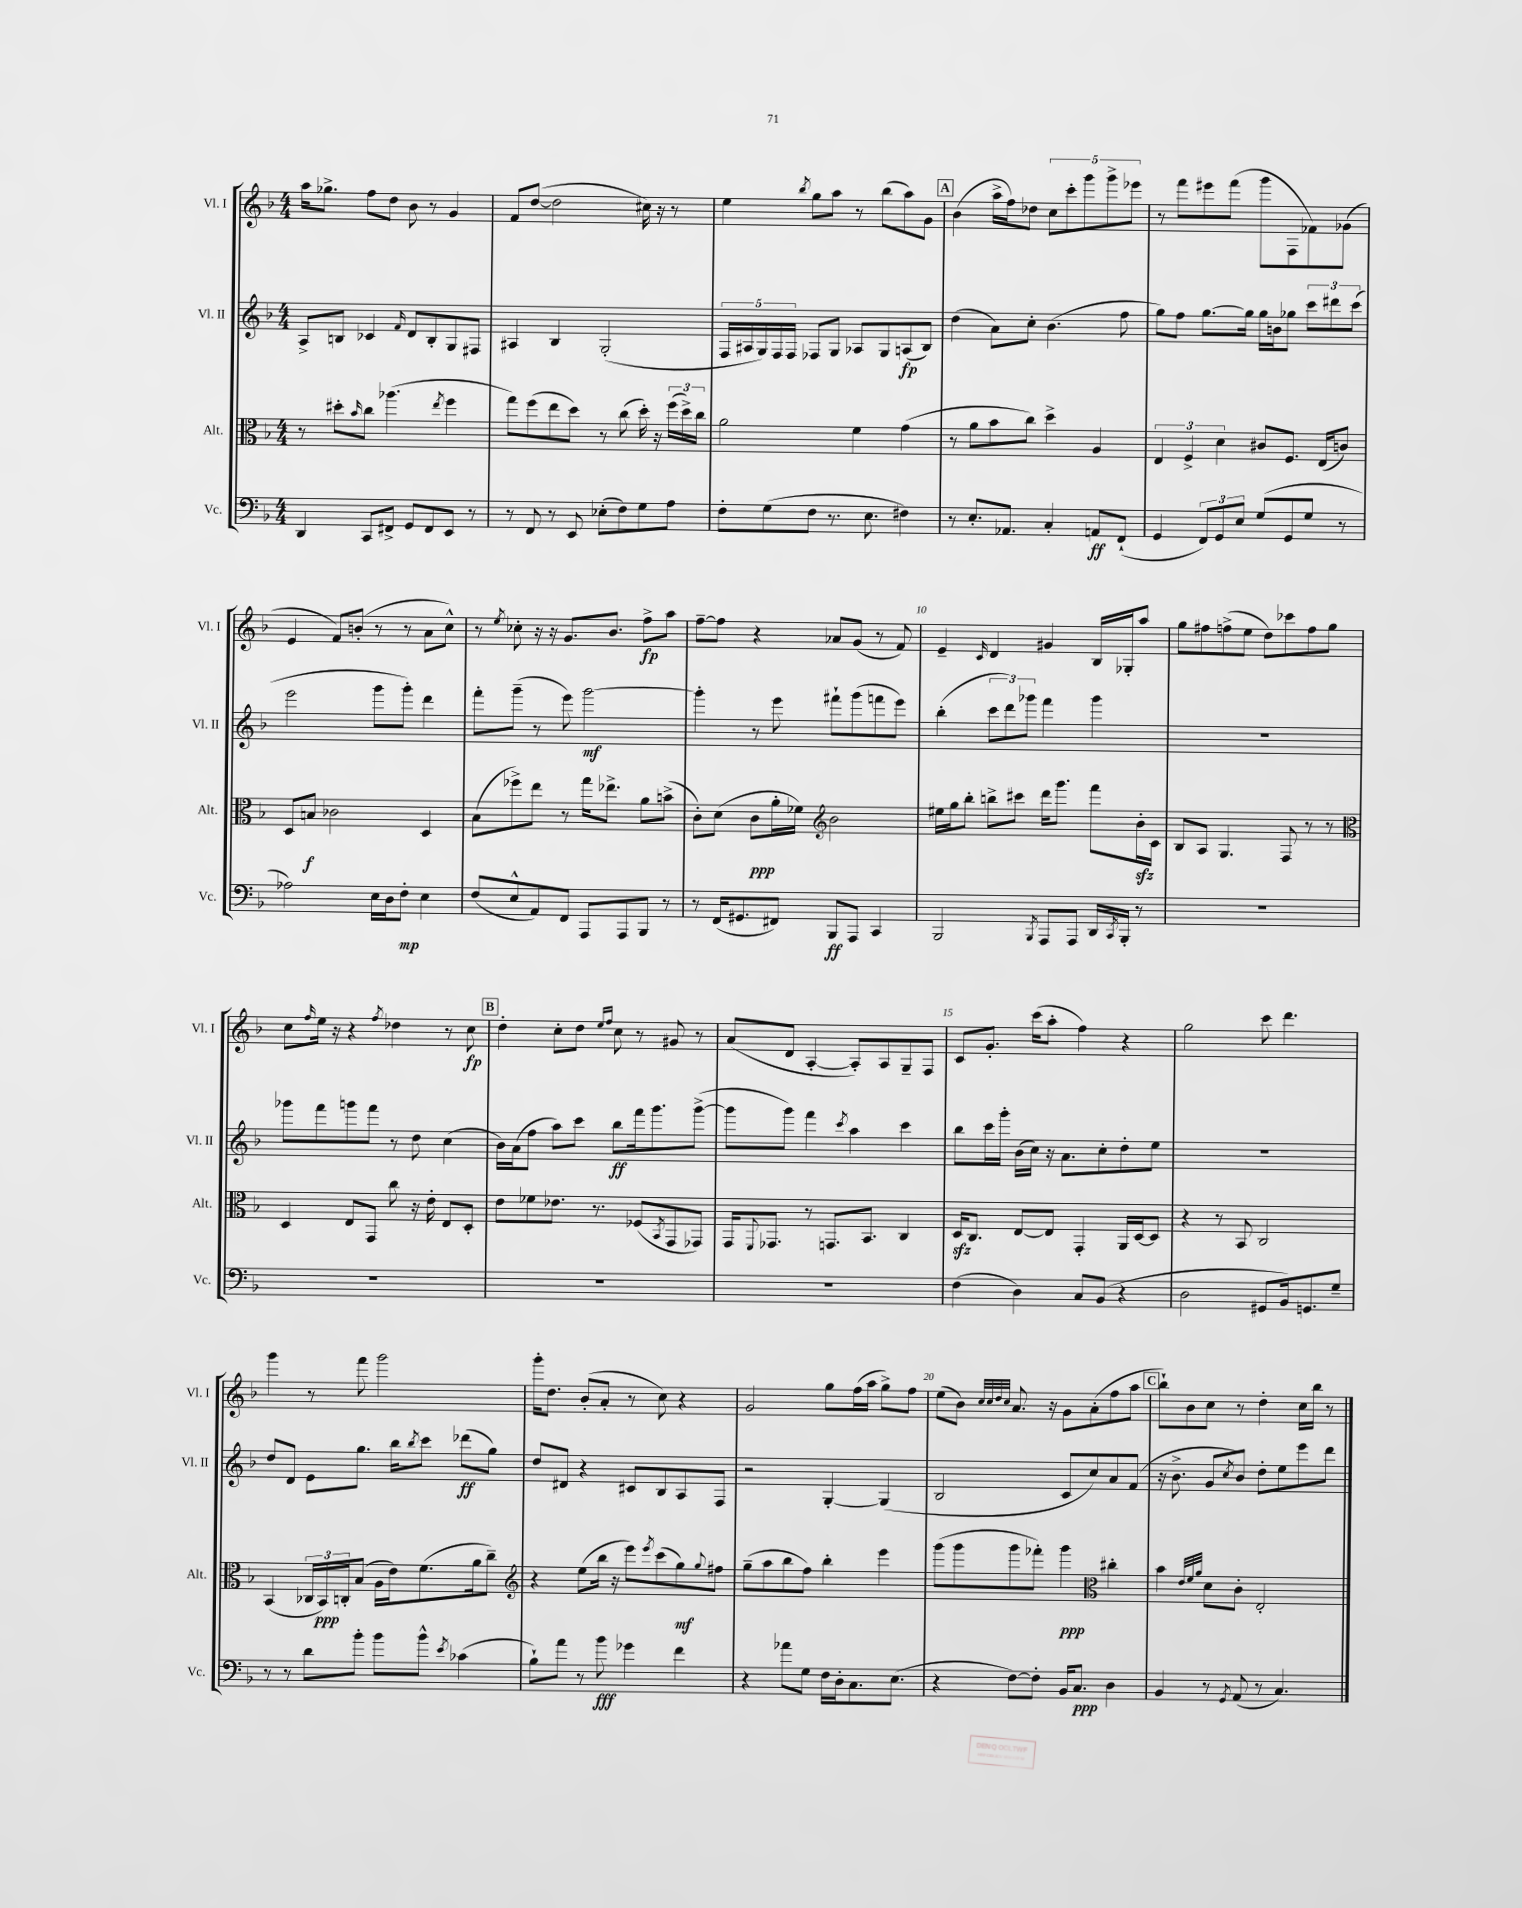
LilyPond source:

<<
\new StaffGroup <<
\new Staff = "s0" \with { instrumentName = "Vl. I" shortInstrumentName = "Vl. I" } {
    \clef treble \key f \major \numericTimeSignature \time 4/4
    a''16 ges''8.-> f''8 d''8 bes'8 r8 g'4 |
    f'8 d''8~( d''2 cis''16) r16 r8 |
    e''4 \acciaccatura { bes''8 } g''8 a''8 r8 bes''8( a''8) g'8 |
    \mark \markup { \box "A" } bes'4( a''16-> f''16) des''8 \tuplet 5/4 { c''8 c'''8-. g'''8 g'''8-> ees'''8 } |
    r8 f'''8 eis'''8 f'''8( g'''8 f8 fes'8) ges'8( |
    e'4 f'8) b'8-.( r8 r8 a'8 c''8-^) |
    r8 \acciaccatura { e''8 } ces''8-. r16 r16 g'8. bes'8. f''8->\fp a''8 |
    f''8~-- f''8 r4 aes'8 g'8( r8 f'8) |
    e'4-- \grace { c'16 } d'4 gis'4 bes16 ges16-. a''8 |
    g''8 fis''8 f''8->( e''8 d''8) ces'''8 f''8 g''8 |
    c''8 \grace { f''16 } e''16 r16 r4 \acciaccatura { f''8 } des''4 r8 c''8\fp |
    \mark \markup { \box "B" } d''4-. c''8-. d''8 \grace { e''16 f''16 } c''8 r8 gis'8 r8 |
    a'8( d'8 a4~-. a8-.) a8 g8-- f8 |
    c'8 g'8.-. c'''16( a''8-. f''4) r4 |
    g''2 c'''8 d'''4. |
    g'''4 r8 f'''8 g'''2 |
    g'''16-. d''8. bes'8-.( a'8-. r8 c''8) r4 |
    g'2 g''8 f''16( a''16 g''8->) f''8 |
    e''8( bes'8) \grace { c''32 c''32 d''32 c''32 } a'8. r16 g'8 a'8-.( f''8 a''8 |
    \mark \markup { \box "C" } bes''8-!) bes'8 c''8 r8 d''4-. c''16 bes''16 r8 \bar "|." |
}
\new Staff = "s1" \with { instrumentName = "Vl. II" shortInstrumentName = "Vl. II" } {
    \clef treble \key f \major \numericTimeSignature \time 4/4
    a8-> b8 ces'4 \grace { f'16 } d'8 b8-. g8 fis8 |
    ais4 bes4 g2-.( |
    \tuplet 5/4 { f16 ais16 g16) f16 f16 } fes8 g8 aes8 g8 a8\fp( bes8) |
    \mark \markup { \box "A" } d''4( a'8) c''8-. bes'4.( f''8 |
    g''8) f''8 g''8.~ g''16 g''16 b'16 ges''8 \tuplet 3/2 { c'''8 dis'''8 c'''8( } |
    e'''2 g'''8 g'''8-.) d'''4 |
    f'''8-. g'''8--( r8 e'''8) g'''2~\mf |
    g'''4-. r8 e'''8 fis'''8-! g'''8( f'''8 e'''8) |
    bes''4-.( \tuplet 3/2 { c'''8 d'''8) ges'''8 } f'''4 ges'''4 |
    R1 |
    ges'''8 f'''8 g'''8 f'''8 r8 d''8 c''4( |
    \mark \markup { \box "B" } bes'16) a'16( f''8 a''8) c'''8 bes''8\ff f'''16 g'''8. g'''8~->( |
    g'''8 g'''8) f'''4 \acciaccatura { c'''8 } a''4 c'''4 |
    bes''8 c'''16 g'''16-. bes'16( c''16) r16 a'8. c''8-. d''8-. e''8 |
    R1 |
    d''8 d'8 e'8 g''8. bes''16 \acciaccatura { bes''8 } c'''8 des'''8\ff( g''8) |
    d''8 dis'8 r4 cis'8 bes8 a8 f8 |
    r2 g4~-. g4( |
    bes2 c'8 c''8) a'8 f'8( |
    \mark \markup { \box "C" } r16 bes'8.-> g'8 \acciaccatura { c''8 } bes'8) d''8-. e''8 e'''8 d'''8 \bar "|." |
}
\new Staff = "s2" \with { instrumentName = "Alt." shortInstrumentName = "Alt." } {
    \clef alto \key f \major \numericTimeSignature \time 4/4
    r8 dis''8-. \grace { bes'16 } c''8 aes''4.( \acciaccatura { e''8 } f''4 |
    g''8) f''8( e''8 d''8) r8 c''8( d''16-.) r16 \tuplet 3/2 { f''16( d''16->) c''16 } |
    a'2 f'4 g'4( |
    \mark \markup { \box "A" } r8 a'8 bes'8 c''8) d''4-> a4 |
    \tuplet 3/2 { e4 f4-> d'4 } cis'8 f8. e16( c'8) |
    d8 b8\f ces'2 d4 |
    bes8( fes''8->) e''8 r8 g''16 ees''8.-> a'8 b'8->( |
    c'8-.) d'8( c'8\ppp a'16-. fes'16) \clef treble bes'2 |
    eis''16 g''16 bes''8-. b''8-> cis'''8 d'''16 g'''8. f'''8 bes'16-.\sfz c'16 |
    bes8 a8 g4. f8 r8 r8 |
    \clef alto d4 e8 g,8 c''8 r16 e'16-. e8 d8-. |
    \mark \markup { \box "B" } e'8 fes'8 ees'8. r8. fes8( \acciaccatura { bes,8 } g,8 ges,8) |
    g,16 \appoggiatura { f,8 } ges,8. r8 g,8. bes,8. c4 |
    d16\sfz c8. e8~ e8 g,4-. a,16 d16~ d8 |
    r4 r8 bes,8 c2 |
    bes,4( \tuplet 3/2 { ces16 bes,16\ppp) c16-. } bes8( a16 e'16) f'8.( a'16 c''8--) |
    \clef treble r4 e''8( bes''16 r16 e'''8) \acciaccatura { e'''8 } c'''8( g''8\mf) \appoggiatura { g''8 } fis''8 |
    g''8--( a''8 bes''8 f''8) bes''4-. e'''4 |
    g'''8( g'''8 g'''8 fes'''8-.) g'''4\ppp \clef alto cis''4-. |
    \mark \markup { \box "C" } bes'4 \grace { e'32 f'32 a'32 } d'8 c'8-. e2-. \bar "|." |
}
\new Staff = "s3" \with { instrumentName = "Vc." shortInstrumentName = "Vc." } {
    \clef bass \key f \major \numericTimeSignature \time 4/4
    d,4 c,8 fis,8-> g,8 fis,8 e,8 r8 |
    r8 f,8 r8 e,8 ees8-.( f8) g8 a8 |
    f8-. g8( f8 r8. e8. fis4) |
    \mark \markup { \box "A" } r8 e8.-. aes,8. c4-. a,8\ff f,8-!( |
    g,4 \tuplet 3/2 { f,8) g,8 e8 } g8( g,8 g8 r8 |
    aes2) e16 d16 f8-.\mp e4 |
    f8( e8-^ a,8) f,8 a,,8 a,,8 bes,,8 r8 |
    r8 f,16( gis,8. fis,8) bes,,8\ff a,,8 c,4 |
    bes,,2 \acciaccatura { bes,,8 } a,,8 a,,8 d,16 \acciaccatura { c,8 } bes,,16-. r8 |
    R1 |
    R1 |
    \mark \markup { \box "B" } R1 |
    R1 |
    f4( d4) c8 bes,8( r4 |
    d2 gis,8 bes,16) g,8. g8-- |
    r8 r8 d'8 bes'8-. bes'8 bes'8-^ \acciaccatura { e'8 } ces'4( |
    bes8-!) a'8 r8 bes'8\fff ges'4 f'4 |
    r4 aes'8 g8 f16 d16-. c8. e8.( |
    r4 f8~) f8-. bes,16 c8.\ppp d4 |
    \mark \markup { \box "C" } bes,4 r8 \acciaccatura { g,8 } a,8( r8 c4.) \bar "|." |
}
>>
>>
\layout { \context { \Score currentBarNumber = #2 \override BarNumber.break-visibility = ##(#f #t #t) barNumberVisibility = #(every-nth-bar-number-visible 5) } }
